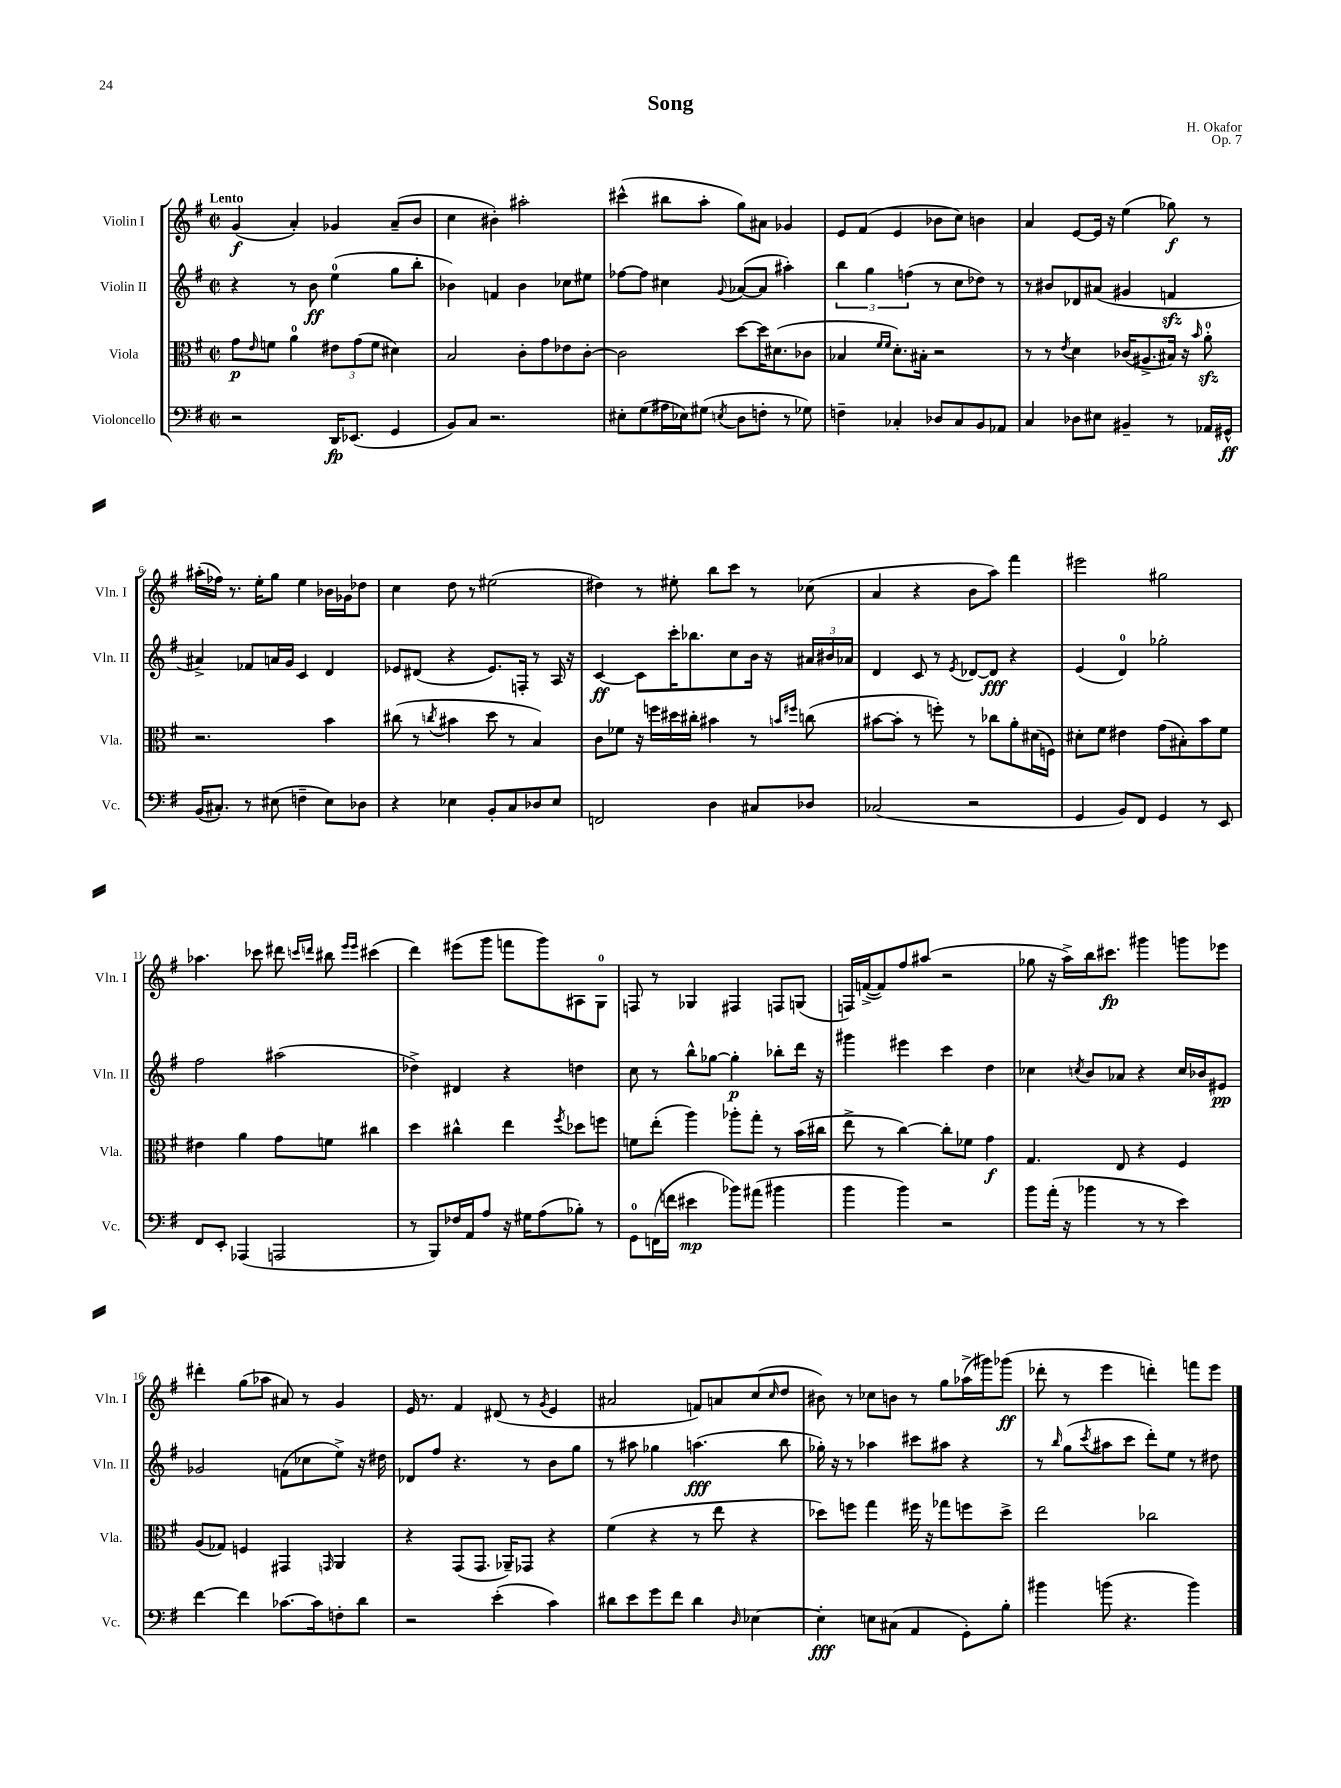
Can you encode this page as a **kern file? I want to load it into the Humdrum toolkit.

**kern	**kern	**kern	**kern
*staff4	*staff3	*staff2	*staff1
*clefF4	*clefC3	*clefG2	*clefG2
*k[f#]	*k[f#]	*k[f#]	*k[f#]
*M2/2	*M2/2	*M2/2	*M2/2
*met(c|)	*met(c|)	*met(c|)	*met(c|)
2r	8g	4r	(4g
.	16qqe	.	.
.	8f	.	.
.	4a	8r	4a')
.	.	8b	.
16DD	12e#	(4ee	4g-
(8.EE-	.	.	.
.	(12g	.	.
.	12f	.	.
4GG	4d#)	8gg	(8a~
.	.	8bb'	8b
=	=	=	=
8BB)	2B	4b-)	4cc
8C	.	.	.
2.r	.	4f	4b#')
.	8c'	4b-	2aa#'
.	8g	.	.
.	8e-	8cc-	.
.	[8c'	8ee#	.
=	=	=	=
8E#'	2c]	[8ff-	(4ccc#^^
(8G	.	8ff-]	.
16A#	.	4cc#	8bb#
16E-)	.	.	.
(8G#	.	.	8aa'
8qE	.	8qqg	.
8D	[8dd	([8a-	8gg)
8F'	16dd]	8a-]	8a#
.	(8.d#	.	.
8r	.	4aa#')	4g-
8G-)	8c-	.	.
=	=	=	=
4F~	4B-	6bb	8e
.	.	.	(8f#
.	.	6gg	.
.	16qqf#	.	.
.	16qqf#	.	.
4C-'	8.d')	.	4e
.	.	(6ff	.
.	16B#'	.	.
8D-	2r	8r	8b-
8C-	.	8cc	8cc)
8BB	.	8dd-)	4b
8AA-	.	8r	.
=	=	=	=
4C	8r	8r	4a
.	8r	8b#	.
.	8qe	.	.
8D-	4d	8d-	[8e
8E#	.	(8a#	16e]
.	.	.	16r
4BB#~	(16c-	4g#	(4ee
.	8.A#^	.	.
8r	16B#)	4f	8gg-)
.	16r	.	.
.	16qqb	.	.
16AA-	8a'	.	8r
16GG#^^	.	.	.
=	=	=	=
(16BB	2.r	4a#^)	(16aa#'
8.C#')	.	.	16ff-)
.	.	.	8.r
8r	.	8f-	.
.	.	.	16ee'
(8E#	.	16a	8gg
.	.	16g	.
4F~	.	4c	4ee
8E#)	4b	4d	16b-
.	.	.	16g-
8D-	.	.	8dd-
=	=	=	=
4r	(8cc#	8e-	4cc
.	8r	(8d#	.
.	8qcc	.	.
4E-	4b#	4r	8dd
.	.	.	8r
8BB'	8dd	8.e-)	(2ee#
8C	8r	.	.
.	.	16F'	.
8D-	4B)	8r	.
8E-	.	16A	.
.	.	16r	.
=	=	=	=
2FF	8c	[4c	4dd#)
.	8f-	.	.
.	16r	8c]	8r
.	16ff	.	.
.	16dd#	16ccc'	8ee#'
.	16cc#'	8.bb-	.
4D	4b#	.	8bb
.	.	8cc	8ccc
8C#	8r	16b	8r
.	.	16r	.
.	16qqb	.	.
.	16qqff#	.	.
8D-	(8cc	24a#	(8cc-
.	.	24b#	.
.	.	24a-	.
=	=	=	=
(2C-	[8b#	4d	4a
.	8b#']	.	.
.	8r	8c	4r
.	8ff')	8r	.
.	.	8qe	.
2r	8r	[8d-	8b
.	8cc-	8d-]	8aa)
.	8a'	4r	4fff#
.	(16d#	.	.
.	16F)	.	.
=	=	=	=
4GG	8d#'	(4e	2eee#
.	8f#	.	.
8BB)	4e#	4d)	.
8FF#	.	.	.
4GG	(8g	2gg-'	2gg#
.	8B#')	.	.
8r	8b	.	.
8EE	8f#	.	.
=	=	=	=
8FF#	4e#	2ff#	4.aa-
8EE'	.	.	.
(4AAA-	4a	.	.
.	.	.	8ccc-
2AAA	8g	(2aa#	8ddd#
.	.	.	16qqccc
.	.	.	16qqddd
.	8f	.	8bb#
.	.	.	16qqeee
.	.	.	16qqeee
.	4cc#	.	(4ccc#
=	=	=	=
8r	4dd	4dd-^)	4ddd)
8BBB)	.	.	.
16F-	4cc#^^	4d#	(8eee#
16AA	.	.	.
8A	.	.	8ggg
16r	4ee	4r	8fff
16G#	.	.	.
(8A	.	.	8ggg)
.	8qff#	.	.
8B-')	8dd-	4dd	8A#
8r	8ff	.	8G
=	=	=	=
8GG	8f	8cc	8F
(16FF	(8ee'	8r	8r
16f	.	.	.
4e#	4aa)	8bb^^	4G-
.	.	[8gg-	.
8b-)	8aa-'	4gg-']	4F#
(8a#	8gg'	.	.
4b#	8r	8bb-'	8F
.	(16b	16ddd	(8G
.	16cc#	16r	.
=	=	=	=
4b	8ee^	4ggg#	16F)
.	.	.	([16f^
.	8r	.	8f])
4b)	[4cc)	4eee#	8ff#
.	.	.	(8aa#
2r	8cc']	4ccc	2r
.	8f-	.	.
.	4g	4dd	.
=	=	=	=
8b	4.G	4cc-	8gg-
(16a'	.	.	16r
16r	.	.	16aa^)
.	.	8qcc	.
4b-	.	8b	16bb
.	.	.	8.ccc#
.	8E	8a-	.
8r	4r	4r	4ggg#
8r	.	.	.
4e)	4F#	16cc	8ggg
.	.	16b-	.
.	.	8e#	8eee-
=	=	=	=
[4f#	(8A	2g-	4ddd#'
.	8G-)	.	.
4f#]	4F	.	(8gg
.	.	.	8aa-
[8.c-	4GG#	(8f	8a#)
.	.	8cc-	8r
16c-]	.	.	.
.	16qqGG	.	.
8F'	4AA	8ee^)	4g
8d	.	16r	.
.	.	16dd#	.
=	=	=	=
2r	4r	8d-	16e
.	.	.	8.r
.	.	8ff#	.
.	(8GG	4.r	4f#
.	8.GG	.	.
(4e'	.	.	(8d#
.	16AA-~)	.	.
.	8GG-	8r	8r
.	.	.	8qg
4c)	4r	8b	4e
.	.	8gg	.
=	=	=	=
8d#	(4f#	8r	2a#
8e	.	8aa#	.
8g	4r	4gg-	.
8f#	.	.	.
4d#	8r	(4.aa	8f)
.	8ee	.	8a
16qqD	.	.	.
[4E-	4r	.	(8cc
.	.	.	16qqcc
.	.	8bb	8dd
=	=	=	=
4E-']	8dd-)	16gg-')	8b#)
.	.	16r	.
.	8ff	8r	8r
8E	4gg	4aa-	8cc-
(8C#	.	.	8b
4AA	16ff#	8ccc#	8r
.	16r	.	.
.	8gg-	8aa#	8gg
8GG')	8ff	4r	(16aa-^
.	.	.	16ggg#)
8B'	8dd-^	.	(8ggg-
=	=	=	=
4b#	2ee	8r	8ddd-'
.	.	16qqbb	.
.	.	(8gg	8r
.	.	8qccc	.
(8b	.	8aa#	4eee
4.r	.	8ccc	.
.	2cc-	8ddd')	4ddd')
.	.	8ee	.
4b)	.	8r	8fff
.	.	8dd#	8eee
==	==	==	==
*-	*-	*-	*-
